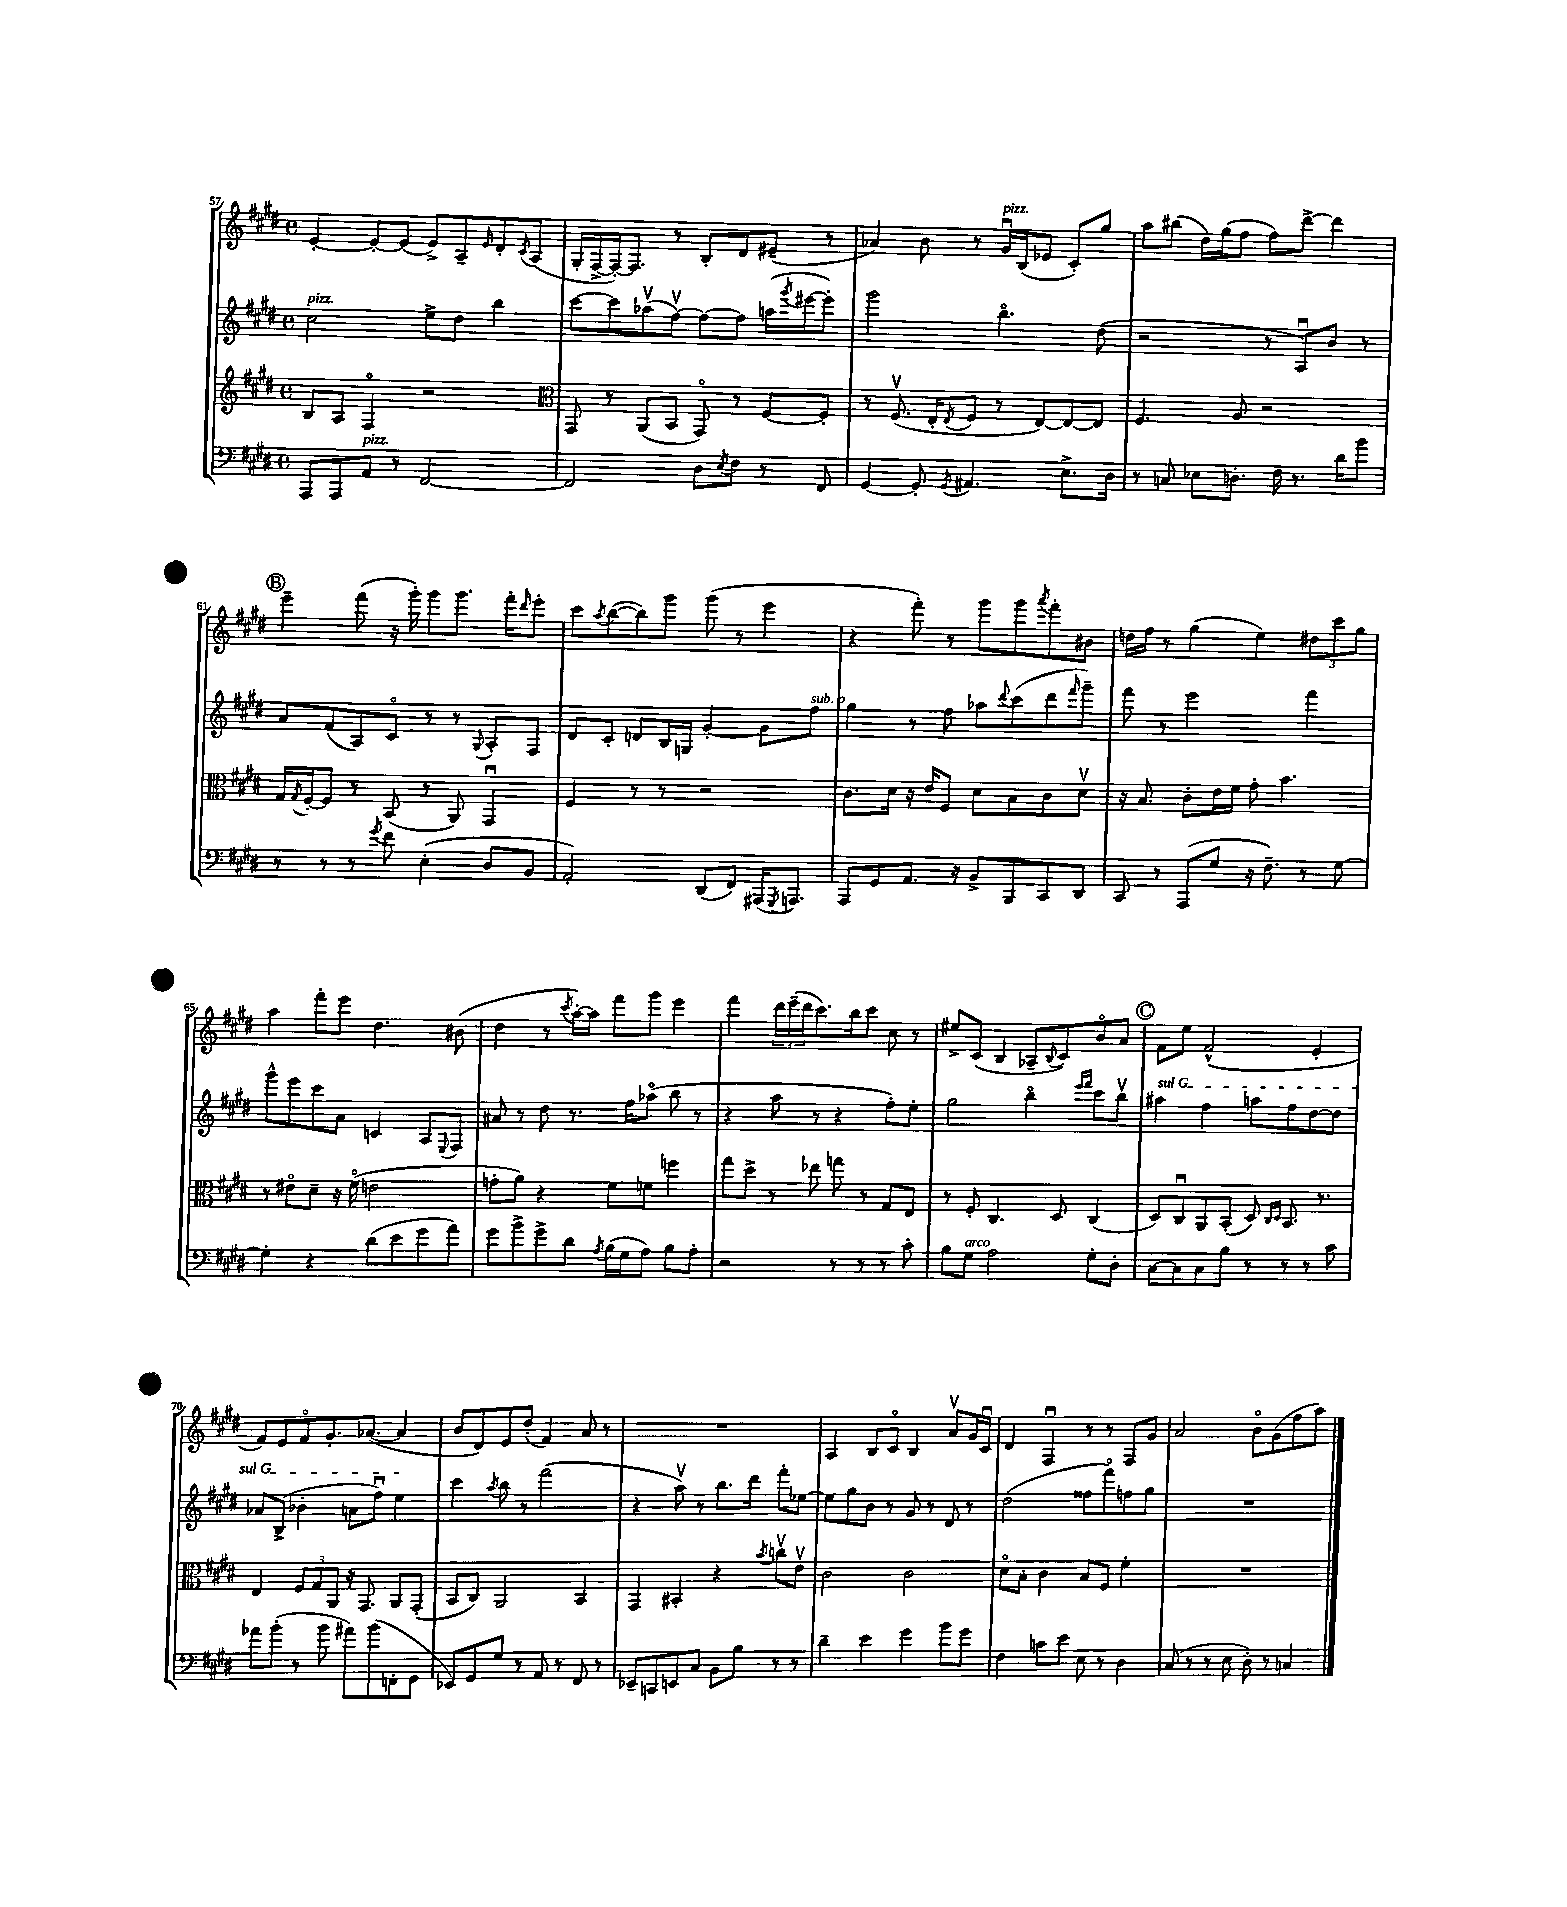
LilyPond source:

<<
\new StaffGroup <<
\new Staff = "s0" {
    \clef treble \key e \major \defaultTimeSignature \time 4/4
    e'4~-. e'8~-. e'8( e'8->) a8-- \grace { e'16 } dis'8-. \acciaccatura { cis'8 } a8( |
    gis16-. fis16~-> fis16~-.) fis8. r8 b8-. dis'8 eis'8--( r8 |
    aes'4) b'8 r8 gis'16\downbow^\markup { \italic "pizz." } b16( ees'8 cis'8-.) gis''8 |
    a''8 bis''8( dis''16) gis''16( fis''8 fis''8) dis'''8~-> dis'''4 |
    \mark \markup { \circle "B" } e'''4-- fis'''8( r16 gis'''16-.) gis'''8 gis'''8. fis'''16-. \grace { dis'''16 } e'''8-. |
    cis'''8 \acciaccatura { a''8 } b''8~( b''8) gis'''8 gis'''8( r8 e'''4 |
    r4 fis'''8-.) r8 gis'''8 gis'''8 \acciaccatura { a'''8 } fis'''8-. bis'8 |
    d''16 fis''16 r8 gis''4( e''4) \tuplet 3/2 { dis''8 cis'''8 gis''8 } |
    a''4 fis'''8-. e'''8 dis''4. bis'8( |
    dis''4 r8 \acciaccatura { cis'''8 } a''16~-.) a''16 fis'''8 gis'''8 e'''4 |
    fis'''4 \tuplet 3/2 { dis'''16 e'''16--( dis'''16 } cis'''8.) b''16 cis'''8 cis''8 r8 |
    eis''8-> cis'8( b4 aes8-- \appoggiatura { b8 } cis'8) b'8\flageolet a'8 |
    \mark \markup { \circle "C" } fis'8 e''8 fis'2-^( e'4-. |
    fis'8) e'8 fis'8\flageolet gis'8.-. aes'8.~( aes'4 |
    b'8 dis'8) e'8 dis''8-.( fis'4) a'8 r8 |
    R1 |
    a4 b8 cis'8\flageolet b4 a'8\upbow gis'16 cis'16\downbow |
    dis'4 fis4\downbow r8 r8 fis8 gis'8 |
    a'2 b'8\flageolet gis'8( fis''8 a''8) \bar "|." |
}
\new Staff = "s1" {
    \clef treble \key e \major \defaultTimeSignature \time 4/4
    cis''2^\markup { \italic "pizz." } e''8-> dis''8 b''4 |
    cis'''8~ cis'''8 aes''8\upbow( fis''8~\upbow) fis''8~ fis''8 a''16( \acciaccatura { gis'''8 } eis'''16~ eis'''8-.) |
    gis'''2 b''4.\flageolet dis''8( |
    r2 r8 a8\downbow) b'8 r8 |
    \mark \markup { \circle "B" } a'8 fis'8( a8) cis'8\flageolet r8 r8 \appoggiatura { gis8 } a8-. fis8 |
    dis'8 cis'8-. d'8 b16 g16 gis'4~-. gis'8 fis''8^\markup { \italic "sub. p" } |
    gis''4 r8 fis''8 aes''8 \appoggiatura { dis'''8 } cis'''8( dis'''8 \grace { fis'''16 } gis'''8--) |
    fis'''8 r8 e'''2 fis'''4 |
    gis'''8-^ e'''8 cis'''8 a'8 c'4 a8 \appoggiatura { e8 } fis8 |
    ais'8 r8 dis''8 r8. fis''16 aes''8\flageolet( b''8 r8 |
    r4 a''8 r8 r4 fis''8-.) e''8-. |
    gis''2 b''4\flageolet \grace { e'''16 fis'''16 } cis'''8 b''8\upbow |
    \mark \markup { \circle "C" } \once \override TextSpanner.bound-details.left.text = \markup { \italic "sul G" } ais''4\startTextSpan fis''4 a''8 fis''8 dis''8~ dis''8 |
    aes'8 b8->( bes'4-. a'8 fis''8\downbow) e''4\stopTextSpan |
    cis'''4 \acciaccatura { a''8 } b''8 r8 fis'''2( |
    r4 a''8\upbow) r8 b''8. dis'''16 fis'''8-. ees''8~ |
    ees''8 gis''8 b'8 r8 gis'8 r8 dis'8 r8 |
    dis''2( fisis''8 fis'''8\flageolet) f''8 gis''8 |
    R1 \bar "|." |
}
\new Staff = "s2" {
    \clef treble \key e \major \defaultTimeSignature \time 4/4
    b8 a8 fis4\flageolet r2 |
    \clef alto gis,8 r8 a,8( b,8 gis,8\flageolet) r8 fis8~ fis8-. |
    r8 fis8.\upbow( e16-. \acciaccatura { e8 } fis8 r8 e8~) e8~ e8 |
    fis4. a8 r2 |
    \mark \markup { \circle "B" } gis16 \acciaccatura { gis8 } fis16~-. fis8 r8 b,8( r8 a,8) gis,4\downbow |
    fis4 r8 r8 r2 |
    cis'8. dis'16 r16 e'16 fis8 dis'8 b8 cis'8 dis'8\upbow |
    r16 b8. cis'8-. e'16 fis'16 gis'8-. b'4. |
    r8 eis'8\flageolet dis'8-- r16 fis'16\flageolet( e'2 |
    g'8-. a'8) r4 fis'8 f'8 f''4 |
    gis''8 dis''8-> r8 ees''8 g''8 r8 gis8 e8 |
    r8 fis8-. cis4. dis8 cis4( |
    \mark \markup { \circle "C" } dis8) cis8\downbow a,8 b,8-.( dis8) \grace { cis16 dis16 } b,8. r8. |
    e4 \tuplet 3/2 { fis8 gis8 a,8 } r16 gis,8. a,8 gis,8-.( |
    b,8 cis8) a,2 b,4 |
    gis,4 bis,4-. r4 \acciaccatura { b'8 } c''8\upbow e'8\upbow |
    cis'2 cis'2 |
    dis'8\flageolet b8-. cis'4 b8 fis8 fis'4-. |
    R1 \bar "|." |
}
\new Staff = "s3" {
    \clef bass \key e \major \defaultTimeSignature \time 4/4
    a,,8 a,,8 a,8^\markup { \italic "pizz." } r8 fis,2~ |
    fis,2 dis8 \acciaccatura { e8 } fis8 r8 fis,8 |
    gis,4~ gis,8-. \acciaccatura { gis,8 } ais,4. e8.-> dis16 |
    r8 c8 ees8 d8.-. fis16 r8. dis'16 b'8 |
    \mark \markup { \circle "B" } r8 r8 r8 \acciaccatura { gis'8 } fis'8 e4-.( dis8 b,8 |
    a,2-.) dis,8( fis,8) ais,,16( \acciaccatura { gis,,8 } a,,8.) |
    a,,8 gis,8 a,8. r16 b,8-> b,,8 cis,8 dis,8 |
    cis,8 r8 a,,8( gis8 r16 fis8.--) r8 gis8~ |
    gis4-. r4 dis'8( e'8 gis'8 a'8) |
    gis'8 b'8-> gis'8-> dis'8 \acciaccatura { a8 } b16( gis16 a8) b8 a8-. |
    r2 r8 r8 r8 cis'8-. |
    b8 gis8^\markup { \italic "arco" } a2 gis8-. dis8-. |
    \mark \markup { \circle "C" } cis8~ cis8 cis8 b8 r8 r8 r8 cis'8 |
    aes'8 b'8-.( r8 b'8 ais'8) b'8( f,8-. gis,8 |
    ees,8) gis,8 gis8 r8 a,8 r8 fis,8 r8 |
    ees,8-- c,8 e,8 cis8 b,8 b8 r8 r8 |
    dis'4-- e'4 gis'4 b'8 gis'8 |
    fis4 c'8 e'8 e8 r8 dis4 |
    cis8( r8 r8 e8 dis8-.) r8 c4 \bar "|." |
}
>>
>>
\layout { \context { \Score currentBarNumber = #57 } }
